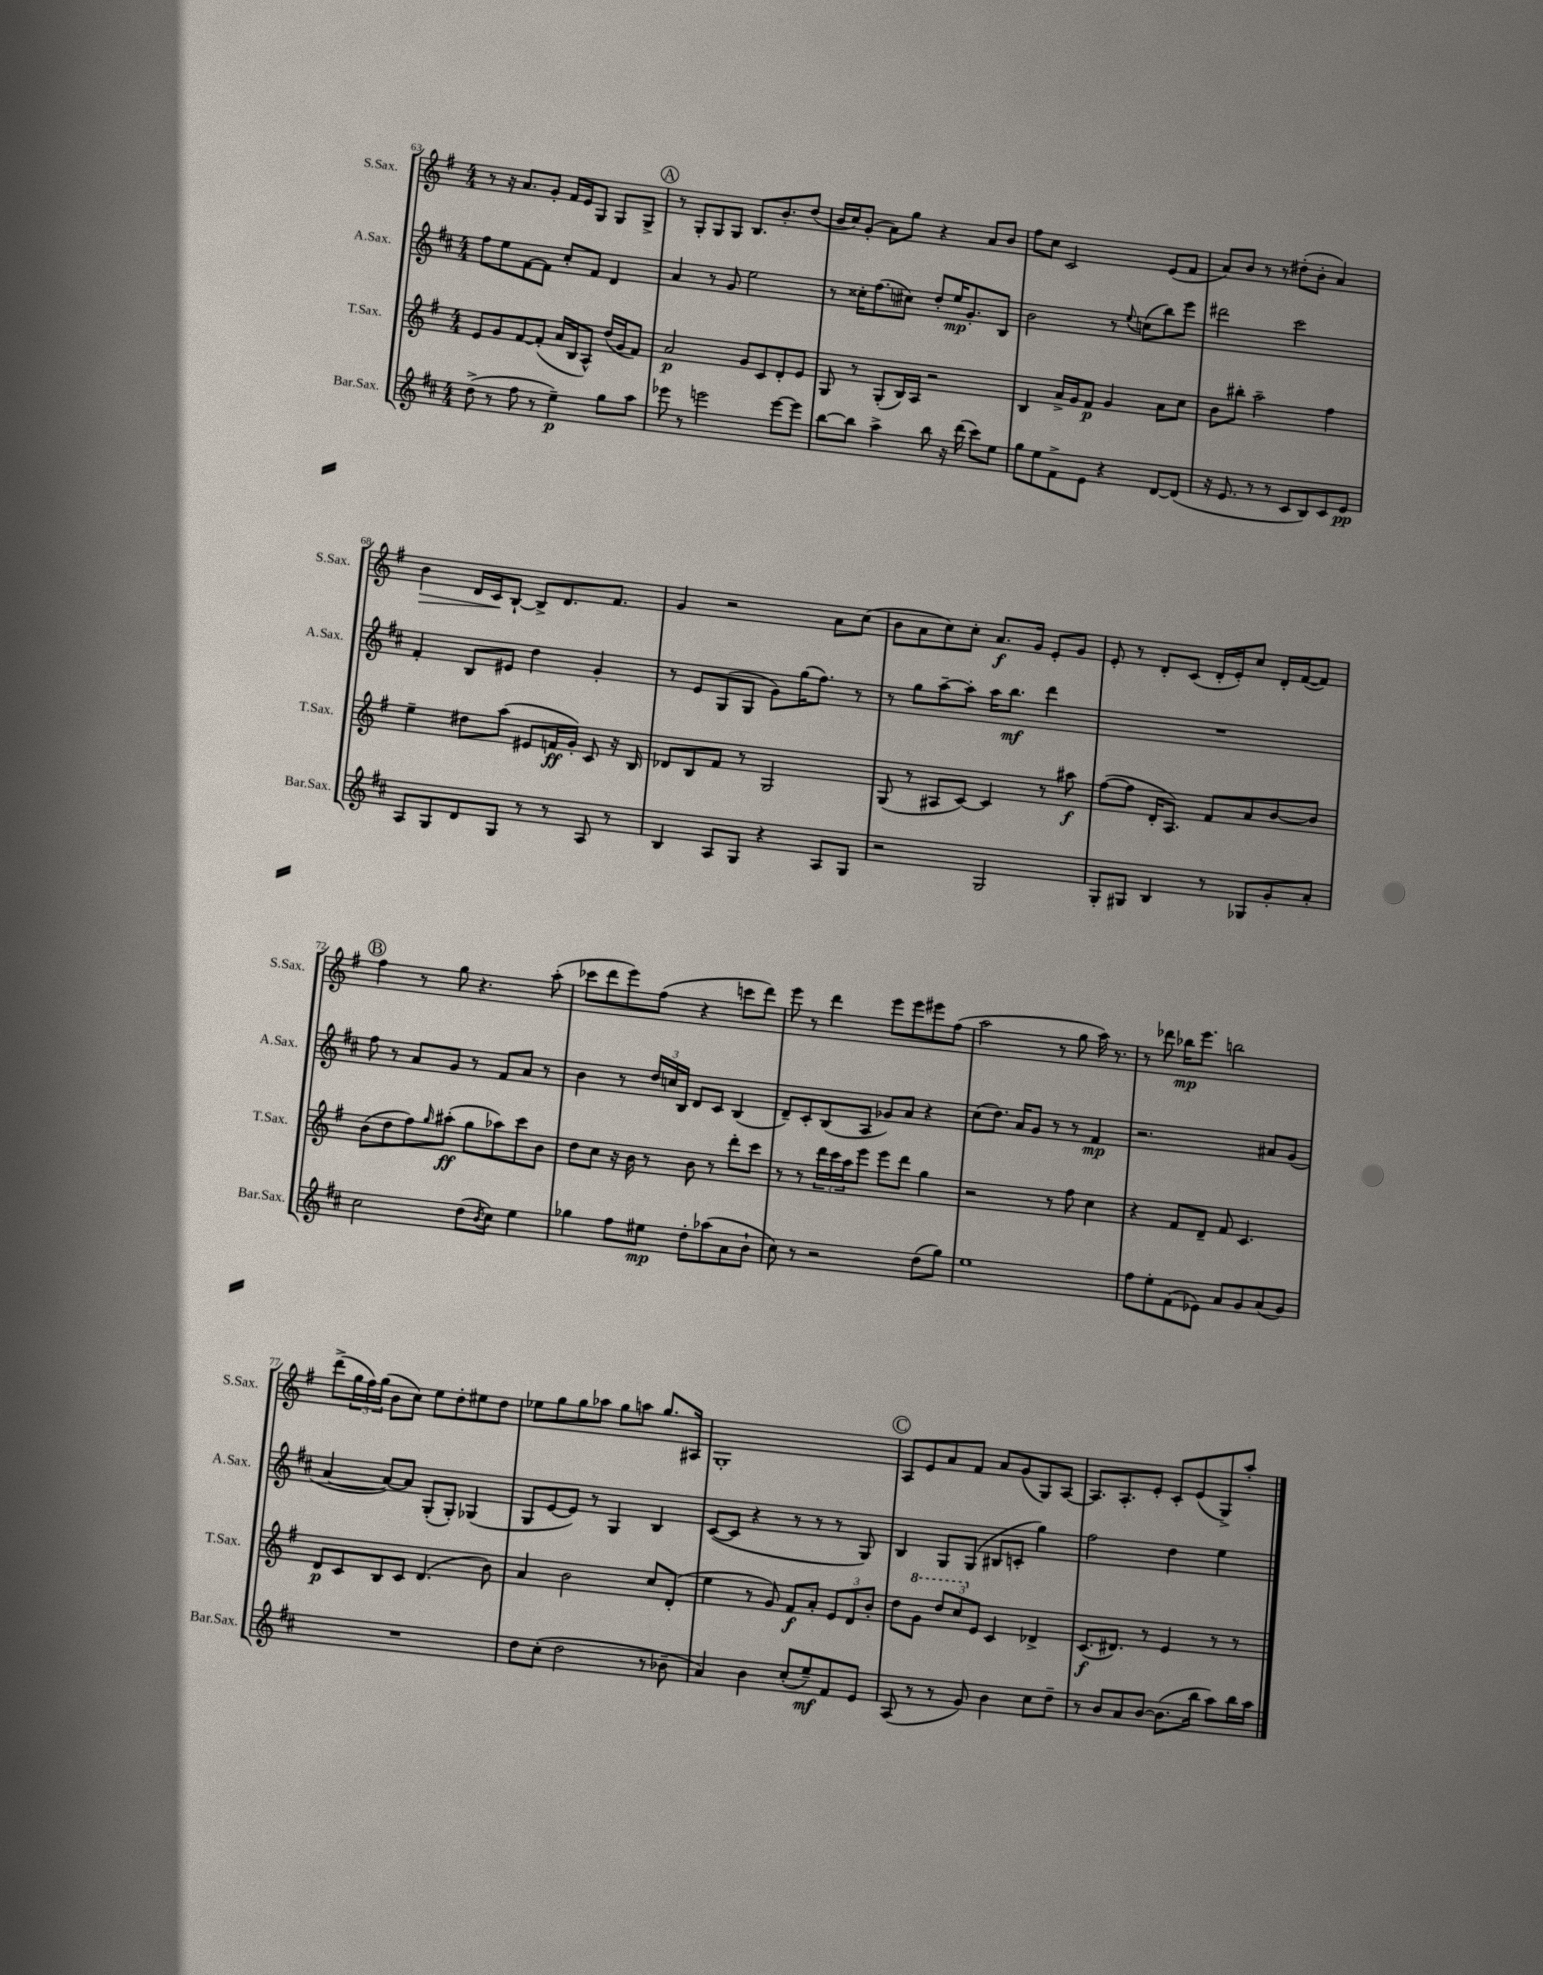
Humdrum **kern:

**kern	**dynam	**kern	**dynam	**kern	**dynam	**kern	**dynam
*part4	*part4	*part3	*part3	*part2	*part2	*part1	*part1
*staff4	*staff4	*staff3	*staff3	*staff2	*staff2	*staff1	*staff1
*I"Bar.Sax.	*	*I"T.Sax.	*	*I"A.Sax.	*	*I"S.Sax.	*
*I'Bar.Sax.	*	*I'T.Sax.	*	*I'A.Sax.	*	*I'S.Sax.	*
*clefG2	*	*clefG2	*	*clefG2	*	*clefG2	*
*k[f#c#]	*	*k[f#]	*	*k[f#c#]	*	*k[f#]	*
*M4/4	*	*M4/4	*	*M4/4	*	*M4/4	*
=63	=63	=63	=63	=63	=63	=63	=63
(8dd^\	.	8e/L	.	8ff#\L	.	8r	.
8r	.	8g/	.	8ee\	.	16r	.
.	.	.	.	.	.	8.a/L	.
8ff#\	.	[8f#/	.	[8f#\	.	.	.
8r	.	(8f#'/J]	.	8f#\J]	.	8g'/J	.
4ee~\)	p	16a/LL	.	8cc#'/L	.	16f#/LL	.
.	.	16B/J	.	.	.	16e/J	.
.	.	8A^^/J)	.	8f#/J	.	8G/J	.
8gg\L	.	(16dd/LL	.	4d/	.	8G/L	.
.	.	16g/J	.	.	.	.	.
8aa\J	.	8f#/J)	.	.	.	8G^/J	.
!!LO:REH:place=s1:t=A
=64	=64	=64	=64	=64	=64	=64	=64
8eee-X\	.	2a/	p	4a/	.	8r	.
8r	.	.	.	.	.	8G'/L	.
2eeen\	.	.	.	8r	.	8G/	.
.	.	.	.	8g/	.	8G/J	.
.	.	8g/L	.	2ee\	.	8.B/L	.
.	.	8c/	.	.	.	.	.
.	.	.	.	.	.	8.b'/	.
[8eee\L	.	8d'/	.	.	.	.	.
8eee\J]	.	8e/J	.	.	.	(8dd/J	.
=65	=65	=65	=65	=65	=65	=65	=65
[8bb\L	.	8G/	.	8r	.	16b/LL	.
.	.	.	.	.	.	16cc/J)	.
8bb\J]	.	8r	.	16cc##X'\KL	.	(8g'/J	.
.	.	.	.	(8.ff#\	.	.	.
4aa^\	.	(8G'/L	.	.	.	8a\L)	.
.	.	16B/L)	.	8cc#X\J)	.	8gg\J	.
.	.	16A/JJ	.	.	.	.	.
8bb\	.	2r	.	8dd'/L	.	4r	.
16r	.	.	.	16ee/K	mp	.	.
(16ddd\	.	.	.	8.g'/	.	.	.
8ccc#\L)	.	.	.	.	.	8a/L	.
8ee\J	.	.	.	8B/J	.	8b/J	.
=66	=66	=66	=66	=66	=66	=66	=66
8gg\L	.	4B/	.	2b\	.	8ff#\L	.
8ee\	.	.	.	.	.	8cc\J	.
8f#^\	.	16a^/LL	.	.	.	2c/	.
.	.	16g/J	.	.	.	.	.
8e\J	.	8f#/J	p	.	.	.	.
4r	.	4g/	.	8r	.	.	.
.	.	.	.	8qqee/	.	.	.
.	.	.	.	(8ccn\L	.	.	.
[8d/L	.	8a\L	.	8bb\)	.	(8e/L	.
(8d/J]	.	8cc\J	.	8eee\J	.	8f#/J	.
=67	=67	=67	=67	=67	=67	=67	=67
16r	.	8b\L	.	2ddd#X\	.	8a/L)	.
8.e/	.	.	.	.	.	.	.
.	.	8bb#X'\J	.	.	.	8b/J	.
8r	.	2aa~\	.	.	.	8r	.
8r	.	.	.	.	.	8r	.
8c#/L	.	.	.	2ccc#\	.	(8dd#X'\L	.
8B/)	.	.	.	.	.	8b'\J	.
8c#/	.	4ff#\	.	.	.	4a/)	.
8e/J	pp	.	.	.	.	.	.
!!LO:LB:g=z
=68	=68	=68	=68	=68	=68	=68	=68
!	!	!	!	!	!	!	!LO:HP:b
8A/L	.	4ee~\	.	4f#'/	.	4b\	>
8G/	.	.	.	.	.	.	.
8d/	.	8dd#X\L	.	8B/L	.	16d/LL	.
.	.	.	.	.	.	16c/J	.
8G/J	.	(8aa\J	.	8e#X/J	.	[8B`/J	]
8r	.	8e#X/L	.	4dd\	.	8B^/L]	.
8r	.	16fn/L	ff	.	.	8.d/	.
.	.	16g'/JJ)	.	.	.	.	.
8A/	.	8c/	.	4g'/	.	.	.
.	.	.	.	.	.	8.f#/J	.
8r	.	16r	.	.	.	.	.
.	.	16B/	.	.	.	.	.
=69	=69	=69	=69	=69	=69	=69	=69
4B/	.	8d-X/L	.	8r	.	4g/	.
.	.	8B/	.	8e/L	.	.	.
8A/L	.	8f#/J	.	(8G/	.	2r	.
8G/J	.	8r	.	8G/J	.	.	.
4r	.	2G/	.	8g\L)	.	.	.
.	.	.	.	(16gg\K	.	.	.
.	.	.	.	8.ff#\J)	.	.	.
8A/L	.	.	.	.	.	8a\L	.
8G/J	.	.	.	8r	.	(8cc\J	.
=70	=70	=70	=70	=70	=70	=70	=70
2r	.	(8G/	.	8r	.	8b\L	.
.	.	8r	.	8gg\L	.	8a\	.
.	.	8A#X/L	.	[8aa~\	.	8cc\)	.
.	.	[8c/J)	.	8aa'\J]	.	8cc'\J	.
2G/	.	4c/]	.	16aa\KL	.	8.a/L	f
.	.	.	.	8.bb\J	mf	.	.
.	.	.	.	.	.	16g/Jk	.
.	.	8r	.	4ddd\	.	8e'/L	.
.	.	8aa#X\	f	.	.	8g/J	.
=71	=71	=71	=71	=71	=71	=71	=71
8G'/L	.	([8ff#\L	.	1r	.	8e'/	.
8G#X/J	.	8ff#\J]	.	.	.	8r	.
4B/	.	16d'/KL	.	.	.	8d'/L	.
.	.	8.A/J)	.	.	.	.	.
.	.	.	.	.	.	(8c/J	.
8r	.	8f#/L	.	.	.	16d'/LL	.
.	.	.	.	.	.	16e'/J)	.
8G-X/L	.	8a/	.	.	.	8cc/J	.
8g'/	.	[8b/	.	.	.	16d'/LL	.
.	.	.	.	.	.	([16f#/J	.
8a'/J	.	8b/J]	.	.	.	8f#/J])	.
!!LO:LB:g=z
!!LO:REH:place=s1:t=B
=72	=72	=72	=72	=72	=72	=72	=72
2cc#\	.	(8b\L	.	8ff#\	.	4ff#\	.
.	.	8dd\	.	8r	.	.	.
.	.	8ff#\)	.	8a/L	.	8r	.
.	.	16qqgg/	.	.	.	.	.
.	.	(8aa#X'\J	ff	8g/J	.	8gg\	.
(8dd\L	.	8gg\L	.	8r	.	4.r	.
8qb/	.	.	.	.	.	.	.
8cc#\J)	.	8aa-X\)	.	8f#/L	.	.	.
4ee\	.	8ccc\	.	8a/J	.	.	.
.	.	8b\J	.	8r	.	(8aa'\	.
=73	=73	=73	=73	=73	=73	=73	=73
4gg-X\	.	8dd\L	.	4b\	.	8ccc-X\L	.
.	.	8cc\J	.	.	.	8ddd\	.
8ff#\L	.	16r	.	8r	.	8eee\)	.
.	.	16b\	.	.	.	.	.
8ee#X\J	mp	8r	.	24dd/LL	.	(8ff#\J	.
.	.	.	.	24ccn/	.	.	.
.	.	.	.	24B/JJ	.	.	.
8dd'\L	.	8b\	.	8d/L	.	4r	.
(8aa-X\	.	8r	.	8c#/J	.	.	.
8a\	.	8ddd'\L	.	(4B/	.	8cccn\L	.
8b`\J	.	8ccc\J	.	.	.	8ddd\J)	.
=74	=74	=74	=74	=74	=74	=74	=74
8cc#\)	.	8r	.	8d~/L)	.	8eee\	.
8r	.	8r	.	8c#'/	.	8r	.
2r	.	24ddd\LL	.	(8B/	.	4ddd\	.
.	.	24ccc\	.	.	.	.	.
.	.	24aa\J	.	.	.	.	.
.	.	8eee\J	.	8A/J	.	.	.
.	.	8eee\L	.	8g-X/L)	.	8eee\L	.
.	.	8ddd\J	.	8a/J	.	8eee\	.
(8dd\L	.	4gg\	.	4r	.	8eee#X\	.
8gg\J)	.	.	.	.	.	(8ff#\J	.
=75	=75	=75	=75	=75	=75	=75	=75
1ee	.	2r	.	(8cc#\L	.	2aa\	.
.	.	.	.	8.dd\J)	.	.	.
.	.	.	.	16a/KL	.	.	.
.	.	.	.	8g/J	.	.	.
.	.	8r	.	8r	.	8r	.
.	.	8ff#\	.	8r	.	8gg\	.
.	.	4cc\	.	4f#/	mp	16aa\)	.
.	.	.	.	.	.	8.r	.
=76	=76	=76	=76	=76	=76	=76	=76
8ff#\L	.	4r	.	2.r	.	8r	.
8ee'\	.	.	.	.	.	8ddd-X\	.
(8f#\	.	8f#/L	.	.	.	16bb-X\KL	mp
.	.	.	.	.	.	8.eee\J	.
8e-X\J)	.	8d~/J	.	.	.	.	.
8a/L	.	8f#/	.	.	.	2bbn\	.
8g/	.	4.c/	.	.	.	.	.
(8a/	.	.	.	8a#X/L	.	.	.
8g/J)	.	.	.	(8g/J	.	.	.
!!LO:LB:g=z
=77	=77	=77	=77	=77	=77	=77	=77
1r	.	8d/L	p	[4a/	.	(8ddd^\L	.
.	.	8c/	.	.	.	24gg\L	.
.	.	.	.	.	.	24ff#\)	.
.	.	.	.	.	.	(24gg\JJ	.
.	.	8B/	.	8a/L_)	.	8b\L	.
.	.	8c/J	.	8a/J]	.	8cc\J)	.
.	.	(4.d/	.	(8G'/L	.	8ee\L	.
.	.	.	.	8G'/J)	.	8dd'\	.
.	.	.	.	(4G-X/	.	8ee#X\	.
.	.	8b\)	.	.	.	8dd\J	.
=78	=78	=78	=78	=78	=78	=78	=78
8dd\L	.	4a/	.	8G/L	.	8ee-X\L	.
(8cc#'\J	.	.	.	[8e/	.	8gg\	.
2dd\	.	2b\	.	8e/J])	.	8gg\	.
.	.	.	.	8r	.	8aa-X\J	.
.	.	.	.	4G/	.	8gg\L	.
.	.	.	.	.	.	8aan\J	.
8r	.	8cc/L	.	4B/	.	8.gg/L	.
8b-X~\	.	(8d'/J	.	.	.	.	.
.	.	.	.	.	.	16A#X/Jk	.
=79	=79	=79	=79	=79	=79	=79	=79
4a/)	.	4ee\	.	([8c#/L	.	1G'	.
.	.	.	.	8c#/J]	.	.	.
4b\	.	8r	.	4r	.	.	.
.	.	8g/)	.	.	.	.	.
(8cc#'/L	.	8f#/L	f	8r	.	.	.
8ee~/)	mf	8a'/J	.	8r	.	.	.
8f#/	.	12e/L	.	8r	.	.	.
.	.	12d/	.	.	.	.	.
8e/J	.	.	.	8G/)	.	.	.
.	.	12b'/J	.	.	.	.	.
!!LO:REH:place=s1:t=C
=80	=80	=80	=80	=80	=80	=80	=80
(8A/	.	8dd\L	.	4B/	.	8A/L	.
*	*	*8va	*	*	*	*	*
8r	.	8gg\J	.	.	.	8e/	.
8r	.	12ddd/L	.	8G/L	.	8a/	.
.	.	12ccc/	.	.	.	.	.
8g/)	.	.	.	(8G/J	.	8f#/J	.
*	*	*X8va	*	*	*	*	*
.	.	12e/J	.	.	.	.	.
4b\	.	4c/	.	8B#X/L	.	8a/L	.
.	.	.	.	8cn'/J	.	(8g/	.
8cc#\L	.	4d-X^/	.	4gg\)	.	8G/)	.
8dd~\J	.	.	.	.	.	[8A/J	.
=81	=81	=81	=81	=81	=81	=81	=81
8r	.	(8.c/L	f	2ff#\	.	8.A/L]	.
8b/L	.	.	.	.	.	.	.
.	.	8.d#X/J)	.	.	.	8.A'/	.
8a/	.	.	.	.	.	.	.
[8b/J	.	8r	.	.	.	8e'/J	.
(8.b\L]	.	4e/	.	4dd\	.	8c'/L	.
.	.	.	.	.	.	(8e/	.
16bb\Jk	.	.	.	.	.	.	.
8aa\L)	.	8r	.	4ee\	.	8G^/)	.
16bb\L	.	8r	.	.	.	8aa'/J	.
16aa\JJ	.	.	.	.	.	.	.
==	==	==	==	==	==	==	==
*-	*-	*-	*-	*-	*-	*-	*-
